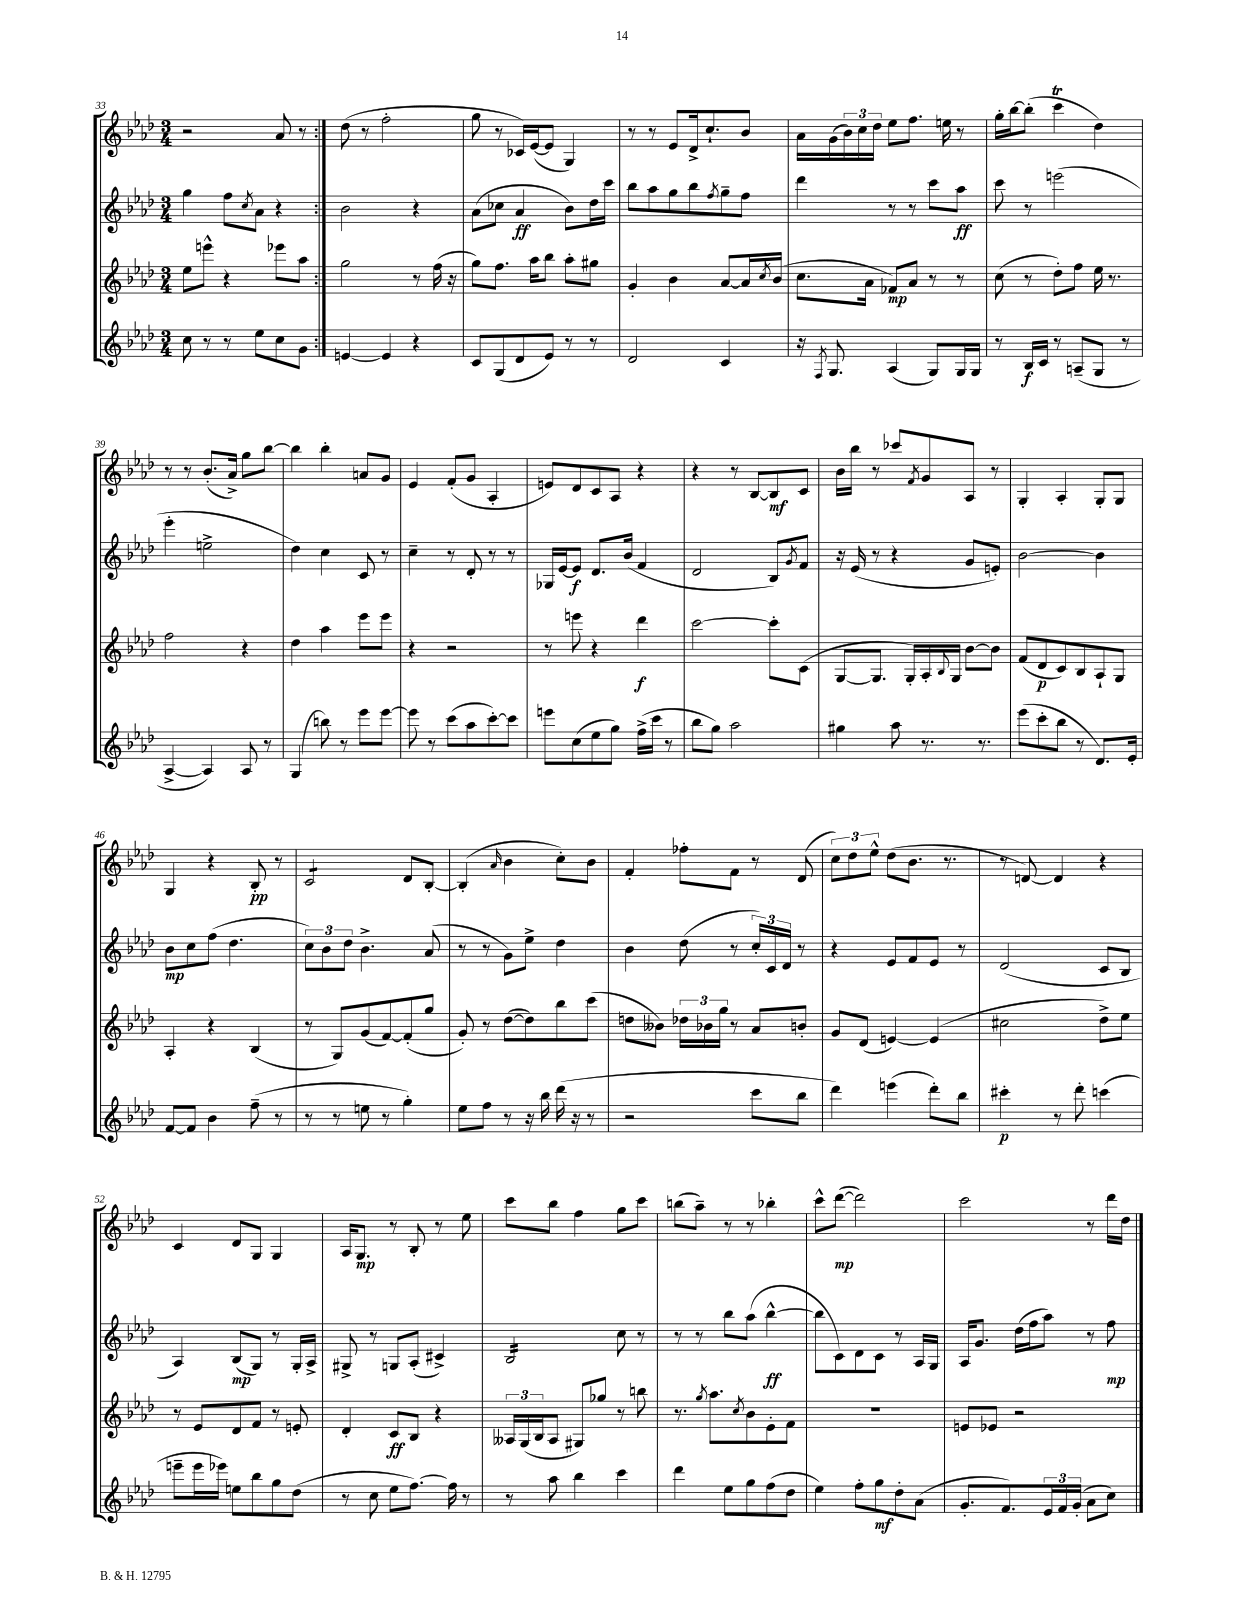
<<
\new StaffGroup <<
\new Staff = "s0" {
    \clef treble \key aes \major \numericTimeSignature \time 3/4
    \repeat volta 2 { r2 aes'8 r8 | }
    des''8( r8 f''2-. |
    g''8 r8 ces'16) ees'16~( ees'8 g4) |
    r8 r8 ees'8 des'16-> c''8.-! bes'8 |
    aes'16 g'16( \tuplet 3/2 { bes'16) c''16 des''16 } ees''8 f''8. e''16 r8 |
    g''16-. bes''16~ bes''8-.( c'''4\trill des''4) |
    r8 r8 bes'8.-.( aes'16->) g''8 bes''8~ |
    bes''4 bes''4-. a'8 g'8 |
    ees'4 f'8-.( g'8 aes4-. |
    e'8) des'8 c'8 aes8 r4 |
    r4 r8 bes8~ bes8\mf c'8 |
    bes'16 bes''16 r8 ces'''8 \acciaccatura { f'8 } g'8 aes8 r8 |
    g4-. aes4-. g8-. g8 |
    g4 r4 bes8-.\pp r8 |
    c'2:8 des'8 bes8~-. |
    bes4-.( \grace { aes'16 } bes'4 c''8-.) bes'8 |
    f'4-. fes''8-. f'8 r8 des'8( |
    \tuplet 3/2 { c''8) des''8 ees''8-^ } des''8( bes'8. r8. |
    r8 d'8~) d'4 r4 |
    c'4 des'8 g8 g4 |
    aes16 g8.\mp r8 bes8-. r8 ees''8 |
    c'''8 bes''8 f''4 g''8 c'''8 |
    b''8( aes''8--) r8 r8 bes''4-. |
    c'''8-^ des'''8~\mp( des'''2) |
    c'''2 r8 des'''16 des''16 \bar "|." |
}
\new Staff = "s1" {
    \clef treble \key aes \major \numericTimeSignature \time 3/4
    \repeat volta 2 { g''4 f''8 \acciaccatura { c''8 } aes'8 r4 | }
    bes'2 r4 |
    aes'8( ces''8 aes'4\ff bes'8) des''16 c'''16 |
    bes''8 aes''8 g''8 bes''8 \acciaccatura { f''8 } g''8-- f''8 |
    des'''4 r8 r8 c'''8 aes''8\ff |
    c'''8 r8 e'''2( |
    ees'''4-. e''2-> |
    des''4) c''4 c'8 r8 |
    c''4-- r8 des'8-. r8 r8 |
    ges16 ees'16~ ees'8\f des'8. bes'16( f'4 |
    des'2 bes8) \acciaccatura { g'8 } f'8 |
    r16 ees'16( r8 r4 g'8 e'8-.) |
    bes'2~ bes'4 |
    bes'8\mp c''8 f''8( des''4. |
    \tuplet 3/2 { c''8) bes'8 des''8 } bes'4.-> aes'8( |
    r8 r8 g'8) ees''8-> des''4 |
    bes'4 des''8( r8 \tuplet 3/2 { c''16-.) c'16 des'16 } r8 |
    r4 ees'8 f'8 ees'8 r8 |
    des'2( c'8 bes8 |
    aes4) bes8\mp( g8) r8 g16-. aes16-> |
    gis8-> r8 g8 aes8-.( cis'4->) |
    bes2:16 c''8 r8 |
    r8 r8 bes''8 aes''8( bes''4~-^\ff |
    bes''8 c'8) des'8 c'8 r8 aes16 g16 |
    aes16 g'8. des''16( f''16 aes''8) r8 f''8\mp \bar "|." |
}
\new Staff = "s2" {
    \clef treble \key aes \major \numericTimeSignature \time 3/4
    \repeat volta 2 { ees''8 e'''8-^ r4 ees'''8 aes''8 | }
    g''2 r8 f''16( r16 |
    g''8) f''8. aes''16 bes''8 aes''8-. gis''8 |
    g'4-. bes'4 aes'8~ aes'16 \acciaccatura { c''8 } bes'16( |
    c''8. aes'16 fes'8\mp) aes'8 r8 r8 |
    c''8( r8 des''8-.) f''8 ees''16 r8. |
    f''2 r4 |
    des''4 aes''4 ees'''8 ees'''8 |
    r4 r2 |
    r8 e'''8 r4 des'''4\f |
    c'''2~ c'''8-. c'8( |
    g8~ g8. g16-.) aes16-. \appoggiatura { bes8 } g16 bes'8~ bes'8 |
    f'8( des'8\p c'8) bes8 aes8-! g8 |
    aes4-. r4 bes4( |
    r8 g8) g'8( f'8~) f'8-.( g''8 |
    g'8-.) r8 des''8~( des''8) bes''8 c'''8( |
    d''8 beses'8) \tuplet 3/2 { des''16 bes'16 g''16 } r8 aes'8 b'8-. |
    g'8 des'8( e'4~) e'4( |
    cis''2 des''8->) ees''8 |
    r8 ees'8 des'8 f'8 r8 e'8-. |
    des'4-. c'8\ff bes8 r4 |
    \tuplet 3/2 { aeses16 g16( bes16 } aeses8 gis8) ges''8 r8 b''8 |
    r8. \acciaccatura { g''8 } aes''8. \acciaccatura { c''8 } bes'8 ees'8-. f'8 |
    R2. |
    e'8 ees'8 r2 \bar "|." |
}
\new Staff = "s3" {
    \clef treble \key aes \major \numericTimeSignature \time 3/4
    \repeat volta 2 { c''8 r8 r8 ees''8 c''8 g'8 | }
    e'4~ e'4 r4 |
    c'8 g8( des'8 ees'8) r8 r8 |
    des'2 c'4 |
    r16 \acciaccatura { f8 } g8. aes4( g8) g16 g16 |
    r8 bes16\f c'16 r8 a8--( g8 r8 |
    aes4~-> aes4) aes8 r8 |
    g4( b''8) r8 ees'''8 ees'''8~ |
    ees'''8 r8 c'''8( aes''8 c'''8~-.) c'''8 |
    e'''8 c''8( ees''8 g''8) f''16->( c'''16 r8 |
    bes''8 g''8) aes''2 |
    gis''4 aes''8 r8. r8. |
    ees'''8( c'''8-. bes''8 r8 des'8.) ees'16-. |
    f'8~ f'8 bes'4 f''8--( r8 |
    r8 r8 e''8 r8 g''4-.) |
    ees''8 f''8 r8 r16 bes''16 des'''16( r16 r8 |
    r2 c'''8 bes''8 |
    des'''4) e'''4( des'''8-.) bes''8 |
    cis'''4-.\p r8 des'''8-. c'''4( |
    e'''8-- e'''16 ees'''16) e''8 bes''8 g''8 des''8( |
    r8 c''8 ees''8 f''8.~) f''16 r8 |
    r8 aes''8 bes''4 c'''4 |
    des'''4 ees''8 g''8 f''8( des''8 |
    ees''4) f''8-. g''8\mf des''8-. aes'8( |
    g'8.-. f'8.) \tuplet 3/2 { ees'16 f'16 g'16-.( } aes'8 c''8) \bar "|." |
}
>>
>>
\layout { \context { \Score currentBarNumber = #33 } }
